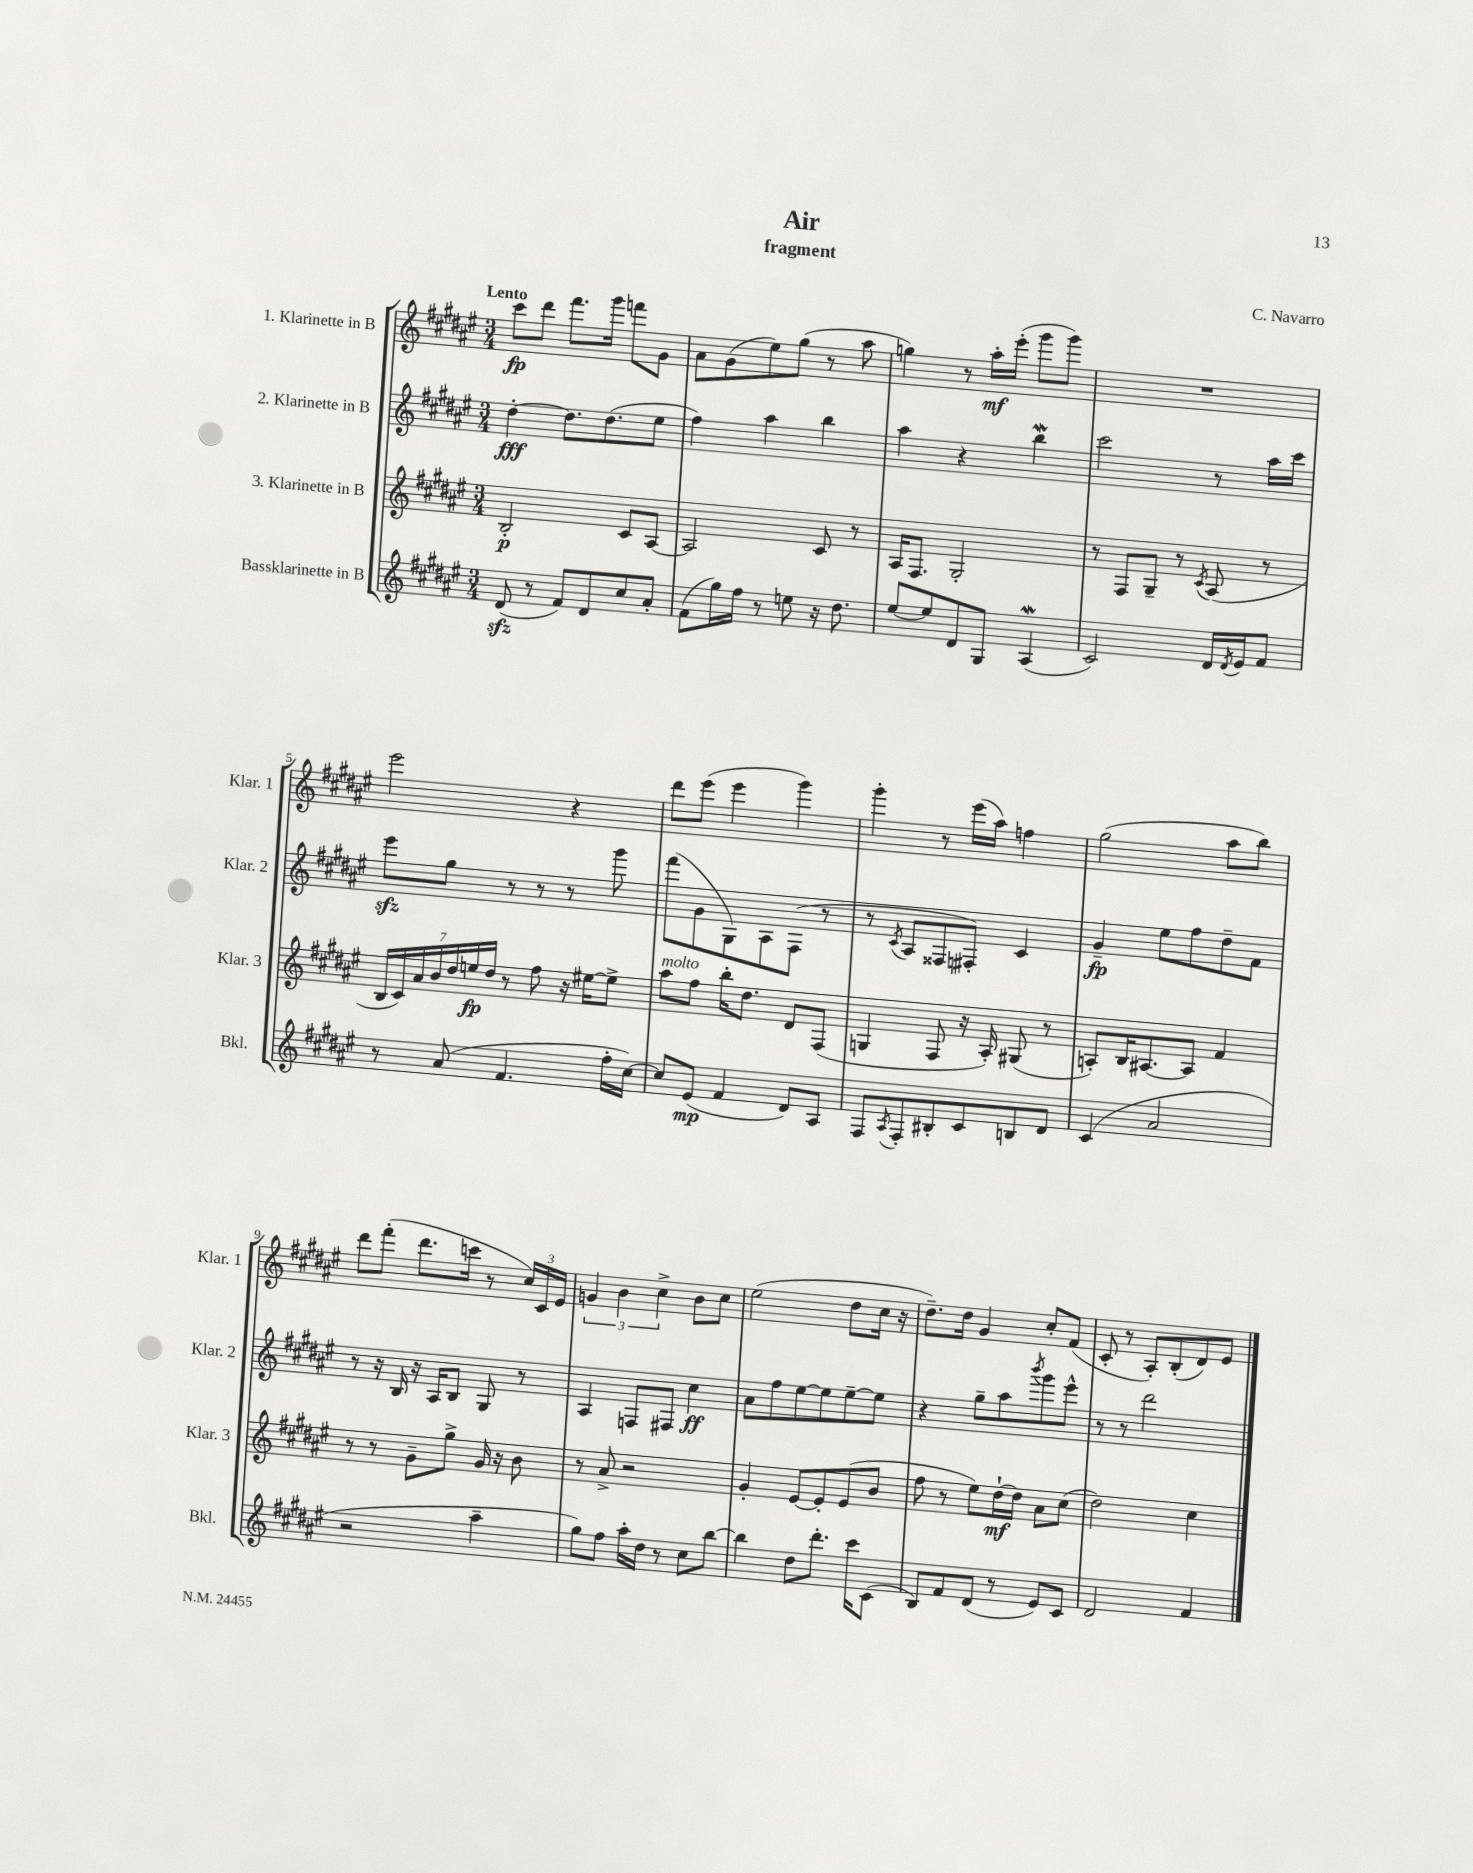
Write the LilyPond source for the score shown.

\header { title = "Air" composer = "C. Navarro" subtitle = "fragment" }
<<
\new StaffGroup <<
\new Staff = "s0" \with { instrumentName = "1. Klarinette in B" shortInstrumentName = "Klar. 1" } {
    \clef treble \key fis \major \numericTimeSignature \time 3/4 \tempo "Lento"
    cis'''8\fp dis'''8 fis'''8. gis'''16 f'''8 gis'8 |
    ais'8 gis'8( eis''8) gis''8( r8 ais''8 |
    g''4) r8 ais''16-.\mf eis'''16-.( gis'''8 gis'''8) |
    R2. |
    eis'''2 r4 |
    dis'''8 eis'''8( eis'''4 gis'''4) |
    gis'''4-. r8 eis'''16( ais''16) f''4 |
    gis''2( ais''8 b''8) |
    dis'''8 fis'''8-.( dis'''8. c'''16 r8 \tuplet 3/2 { cis''16) cis'16 eis'16 } |
    \tuplet 3/2 { g'4 b'4 cis''4-> } b'8 cis''8 |
    eis''2( dis''8 cis''16 r16 |
    dis''8.--) dis''16 gis'4 cis''8-. fis'8( |
    cis'8-. r8 ais8-.) b8-.( dis'8) eis'8 \bar "|." |
}
\new Staff = "s1" \with { instrumentName = "2. Klarinette in B" shortInstrumentName = "Klar. 2" } {
    \clef treble \key fis \major \numericTimeSignature \time 3/4
    dis''4~-.\fff dis''8. dis''8.( eis''8 |
    fis''4) ais''4 b''4 |
    ais''4 r4 b''4\mordent |
    cis'''2 r8 ais''16 cis'''16 |
    eis'''8\sfz gis''8 r8 r8 r8 gis'''8 |
    fis'''8( gis'8 gis8) ais8 fis8( r8 |
    r8 \acciaccatura { cis'8 } ais8 fisis8 fis8-.) cis'4 |
    gis'4--\fp eis''8 fis''8 dis''8-- fis'8 |
    r8 r16 b16 r16 ais16 b8 gis8 r8 |
    ais4 f8 fis8 cis''4\ff |
    ais'8 fis''8 eis''8~ eis''8 eis''8~-- eis''8 |
    r4 gis''8-- ais''8 \acciaccatura { b'''8 } gis'''8 eis'''8-^ |
    r8 r8 dis'''2 \bar "|." |
}
\new Staff = "s2" \with { instrumentName = "3. Klarinette in B" shortInstrumentName = "Klar. 3" } {
    \clef treble \key fis \major \numericTimeSignature \time 3/4
    b2-.\p cis'8 ais8~ |
    ais2 cis'8 r8 |
    ais16 fis8. gis2-. |
    r8 fis8 gis8-- r8 \acciaccatura { cis'8 } ais8( r8 |
    \tuplet 7/4 { b16 cis'16) ais'16 b'16 dis''16 e''16\fp dis''16 } r8 fis''8 r16 eis''16~ eis''8-> |
    ais''8^\markup { \italic "molto" } fis''8 b''16-. dis''8. dis'8 fis8( |
    g4 fis8 r16 ais16-.) gis8( r8 |
    a8-.) b16 ais8.~ ais8 fis'4 |
    r8 r8 gis'8-- gis''8-> gis'16 r16 b'8 |
    r8 ais'8-> r2 |
    gis'4-. eis'8~ eis'8-. eis'8( b'8 |
    fis''8 r8 eis''8) dis''16~-!\mf dis''16 ais'8 cis''8( |
    dis''2) cis''4 \bar "|." |
}
\new Staff = "s3" \with { instrumentName = "Bassklarinette in B" shortInstrumentName = "Bkl." } {
    \clef treble \key fis \major \numericTimeSignature \time 3/4
    dis'8\sfz( r8 fis'8) dis'8 cis''8 ais'8-. |
    fis'8( gis''16) fis''16 r8 e''8 r16 dis''8. |
    eis''8~ eis''8 dis'8 gis8 ais4\mordent( |
    cis'2) dis'16 \acciaccatura { dis'8 } eis'16 fis'8 |
    r8 ais'8( fis'4. fis''16-. cis''16~) |
    cis''8 eis'8\mp( fis'4 dis'8) ais8 |
    fis8 \acciaccatura { ais8 } fis8-. bis8-. cis'8 b8 dis'8 |
    cis'4( ais'2 |
    r2 ais''4-- |
    gis''8) fis''8 ais''16-. dis''16 r8 cis''8 b''8~ |
    b''4 dis''8 dis'''8.-. cis'''16 cis'8( |
    b8) fis'8 dis'8( r8 eis'8) cis'8 |
    dis'2 fis'4 \bar "|." |
}
>>
>>
